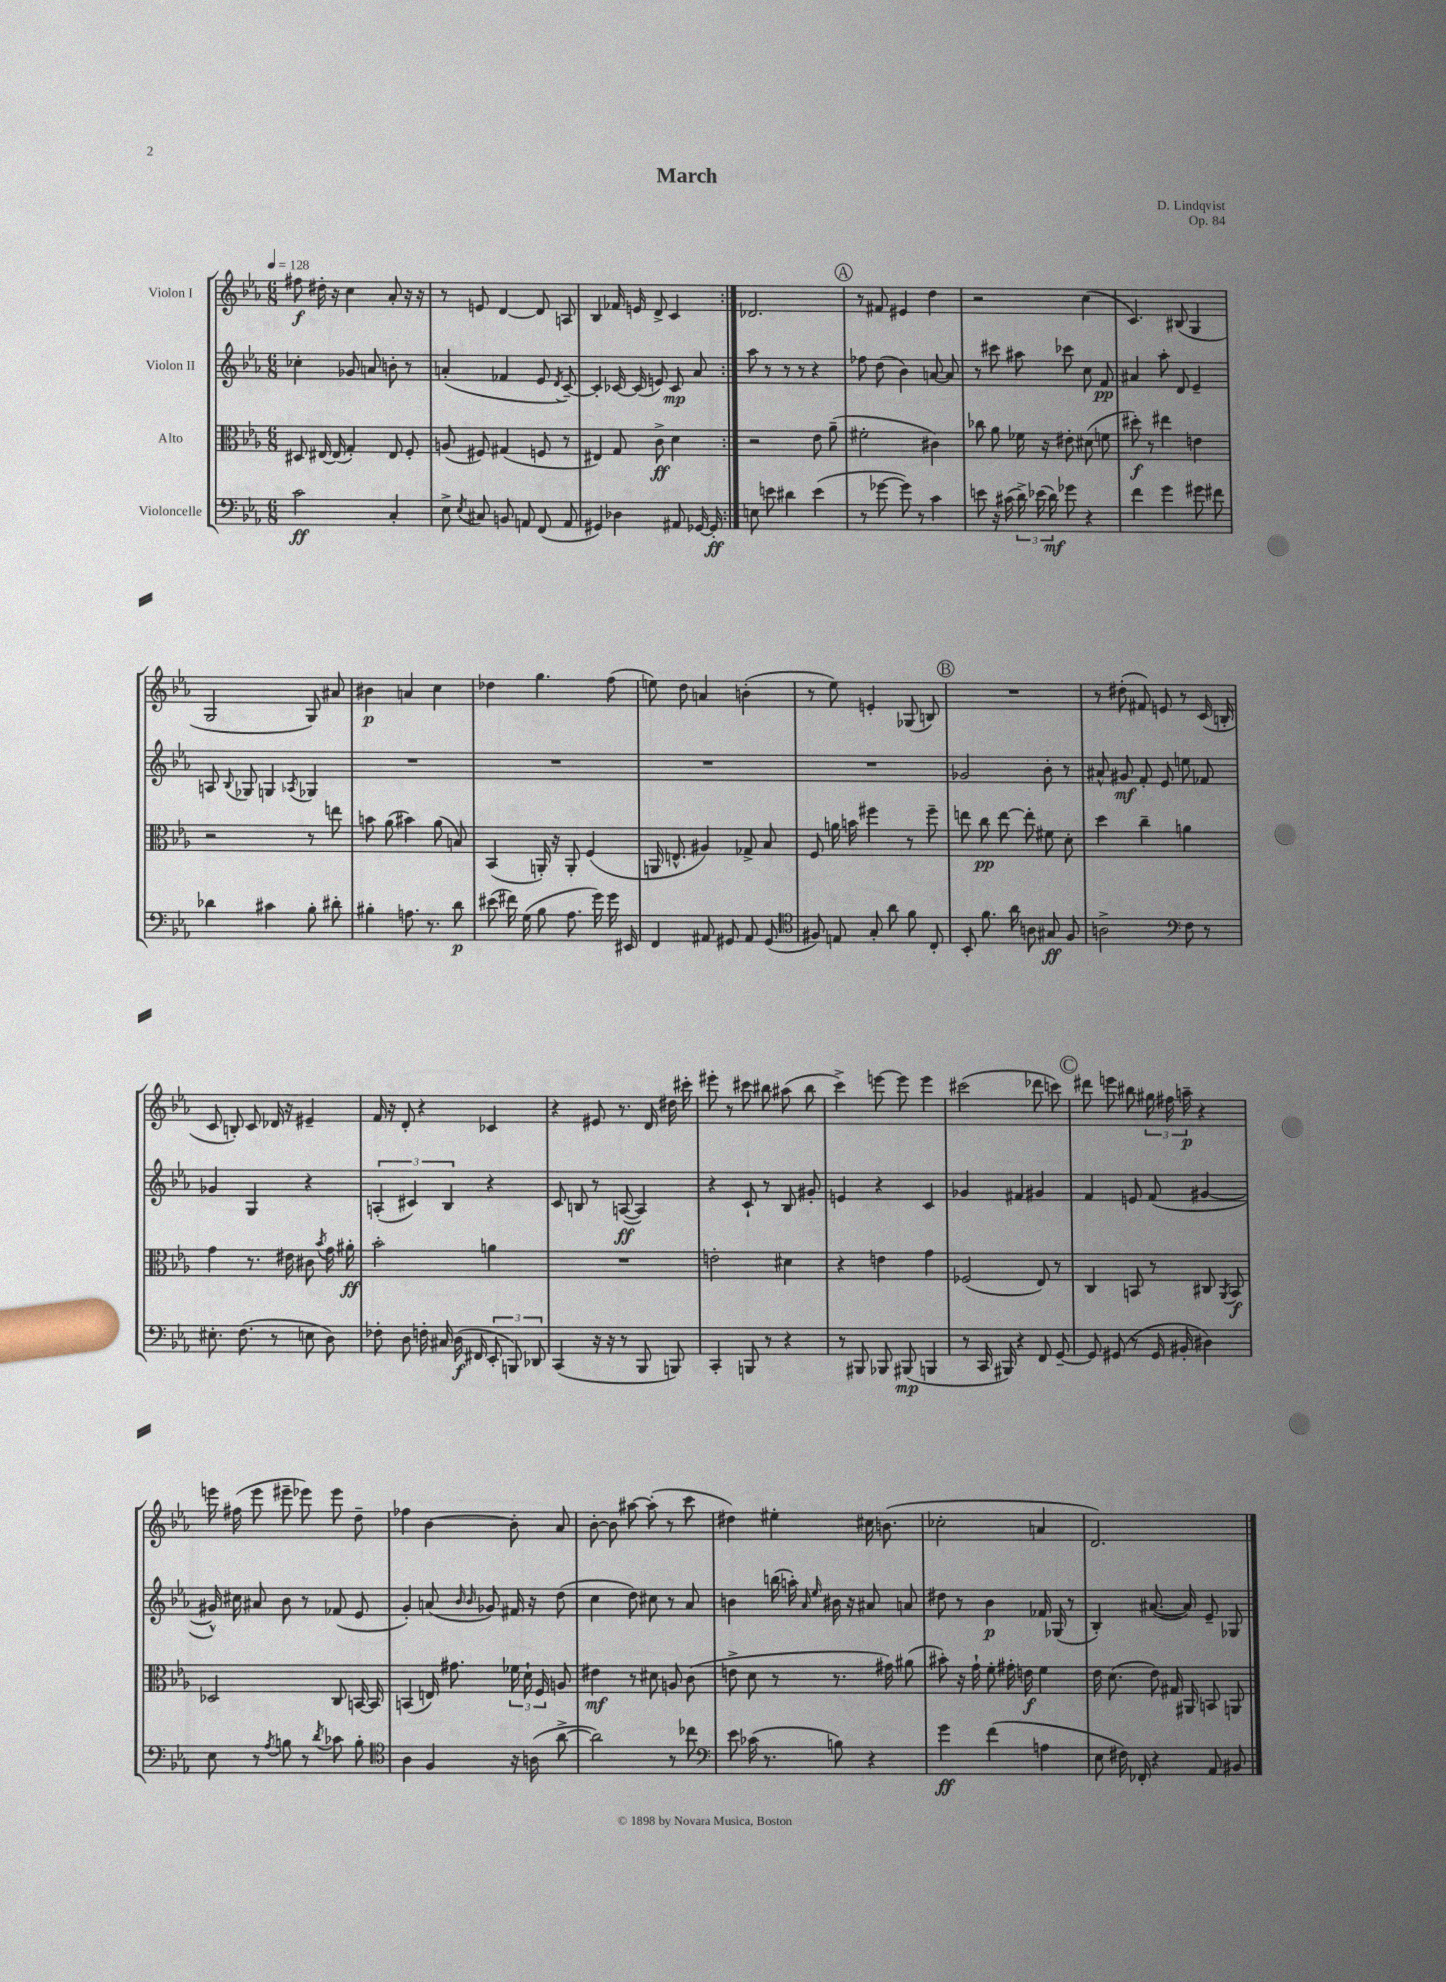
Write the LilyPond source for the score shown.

\header { title = "March" composer = "D. Lindqvist" opus = "Op. 84" }
<<
\new StaffGroup <<
\new Staff = "s0" \with { instrumentName = "Violon I" } {
    \clef treble \key ees \major \numericTimeSignature \time 6/8 \tempo 4 = 128
    \autoBeamOff \repeat volta 2 { fis''8\f dis''16-. r16 c''4 aes'8-. r16 r16 |
    r8 e'8 d'4~ d'8 a8 |
    bes4 fes'16 e'16 d'8-> c'4 | }
    des'2. |
    \mark \markup { \circle "A" } r8 fis'8 eis'4 d''4 |
    r2 c''4( |
    c'4.) bis8( g4 |
    g2 g8) ais'8 |
    bis'4\p a'4 c''4 |
    des''4 g''4. f''8( |
    e''8) d''8 a'4 b'4-.( |
    r8 ees''8) e'4-. ges8( b8) |
    \mark \markup { \circle "B" } R2. |
    r8 dis''8-.( fis'8) e'8 r8 c'16( b16-. |
    c'8 b8-.) c'8 des'16 r16 eis'4-- |
    f'16 r16 d'8-. r4 ces'4 |
    r4 eis'8 r8. d'16 dis''16 cis'''16-. |
    eis'''8-. r8 cis'''8 bis''8 ais''8( bis''8 |
    c'''4->) e'''8~ e'''8 e'''4 |
    cis'''2( des'''8 c'''8) |
    \mark \markup { \circle "C" } dis'''8 e'''8 bis''8 \tuplet 3/2 { gis''16 fis''16 a''16--\p } r4 |
    e'''16 fis''16( e'''8 eis'''8-- ees'''8) ees'''8 d''8-- |
    fes''4 bes'4~ bes'8-. aes'8 |
    bes'8~-. bes'8 ais''8~ ais''8-.( r8 c'''8 |
    dis''4) eis''4-. cis''16 b'8.( |
    ces''2-. a'4 |
    d'2.) \bar "|." |
}
\new Staff = "s1" \with { instrumentName = "Violon II" } {
    \clef treble \key ees \major \numericTimeSignature \time 6/8
    \autoBeamOff \repeat volta 2 { ces''4-. ges'8 a'8 b'8-. r8 |
    a'4-.( fes'4 ees'8 \acciaccatura { d'8 } c'8~--) |
    c'4-. ces'16~ ces'16( e'8) ces'8\mp aes'8 | }
    aes''8 r8 r8 r8 r4 |
    \mark \markup { \circle "A" } fes''8 d''8( bes'4) a'8~ a'8 |
    r8 cis'''8 ais''8 ces'''8 c''8 f'8\pp |
    ais'4 aes''8-. d'8 ees'4-- |
    a8 \appoggiatura { bes8 } ges8 g4 \acciaccatura { aes8 } ges4 |
    R2. |
    R2. |
    R2. |
    R2. |
    \mark \markup { \circle "B" } ges'2 bes'8-. r8 |
    ais'8-^ gis'8\mf f'8-. ees'8 e''8 fes'8 |
    ges'4 g4 r4 |
    \tuplet 3/2 { a4-.( cis'4) bes4 } r4 |
    c'8 b8 r8 a8~\ff( a4) |
    r4 c'8-! r8 bes8 gis'8-. |
    e'4 r4 c'4 |
    ges'4 fis'4 gis'4 |
    \mark \markup { \circle "C" } f'4 e'8 f'8( gis'4~ |
    gis'16-^) cis''16 ais'8 bes'8 r8 fes'8( ees'8 |
    g'4-.) a'8( \grace { bes'16 bes'16 } ges'8) fis'16 r16 d''8( |
    c''4 d''8) cis''8 r8 aes'8 |
    b'4 b''16( a''16-.) \grace { aes'16 ees''16 } bis'16 r16 ais'8 a'8 |
    dis''8 r8 bes'4\p fes'16 ges16( r8 |
    bes4-.) ais'8.~( ais'16) ees'8-- ges8 \bar "|." |
}
\new Staff = "s2" \with { instrumentName = "Alto" } {
    \clef alto \key ees \major \numericTimeSignature \time 6/8
    \autoBeamOff \repeat volta 2 { dis8 eis16~ eis16( g4-.) eis8 f8-. |
    a8( fis8) gis4( f8 r8 |
    eis4) g8 c'8->\ff d'4 | }
    r2 ees'8 aes'8--( |
    \mark \markup { \circle "A" } fis'2-. cis'4) |
    ces''8 aes'8 fes'16 r16 eis'8-. dis'8( f'8 |
    dis''8-.\f) r8 eis''4 e'4 |
    r2 r8 e''8 |
    b'8 aes'8( bis'4) aes'8( b8) |
    bes,4( a,16-.) r16 a,8-. f4( |
    a,16 e8.-^ ais4) ges8-> bes8 |
    f8 a'16 b'16 fis''4 r8 fis''8-- |
    \mark \markup { \circle "B" } e''8 c''8\pp e''8~ e''8-. fis'8 d'8-. |
    d''4 c''4-- a'4 |
    g'4 r8. eis'16 cis'8 \acciaccatura { bes'8 } g'16 ais'16-.\ff |
    bes'2-. a'4 |
    R2. |
    e'2-. dis'4 |
    r4 e'4 g'4 |
    fes2( ees8) r8 |
    \mark \markup { \circle "C" } c4 b,8 r8 cis8 \acciaccatura { aes,8 } b,8\f |
    des2 c8 b,16~ b,16 |
    b,4( e16) gis'8. \tuplet 3/2 { fes'16 d'16-! f16 } a8 |
    eis'4\mf r8 dis'8 a8 c'8( |
    e'8-> d'8 r8 r8. gis'16) ais'8( |
    bis'8-.) r16 g'16-! f'8-. gis'16-. e'16\f f'4 |
    ees'16 d'8.( ees'8) gis16 ais,16 b,8 a,8 \bar "|." |
}
\new Staff = "s3" \with { instrumentName = "Violoncelle" } {
    \clef bass \key ees \major \numericTimeSignature \time 6/8
    \autoBeamOff \repeat volta 2 { c'2\ff c4-. |
    ees8-> \acciaccatura { ees8 } cis8 b,8 a,8 f,8( a,8 |
    gis,4) des4 ais,8 ges,16~ ges,16-.\ff | }
    e8 e'8 dis'4 e'4( |
    \mark \markup { \circle "A" } r8 ges'8~ ges'8) r8 c'4 |
    e'8 r16 cis'16( \tuplet 3/2 { d'16->) ees'16( d'16\mf) } ges'8 r4 |
    f'4 g'4 gis'8 fis'8 |
    des'4 cis'4 bes8-. dis'8-. |
    bis4-. a8. r8. d'8\p |
    eis'8( fis'16) g16( bes8 aes8. g'16) g'16 eis,16 |
    f,4 ais,8 gis,8 ais,8 gis,8( |
    \clef tenor fis8) e8 g8-. aes'8 f'8 c8-. |
    \mark \markup { \circle "B" } bes,8-. f'8. aes'16 a8 gis8\ff f8 |
    a2-> \clef bass f8 r8 |
    eis8.-. f8.( r8 e8 d8) |
    fes8-. d8 f16-. cis16 d16\f( fis,16 \tuplet 3/2 { ees,8-. b,,8) des,8 } |
    c,4( r16 r16 r8 bes,,8 b,,8) |
    c,4-. b,,8 r8 r4 |
    r8 bis,,8 bes,,8 bis,,8\mp( b,,4 |
    r8 c,16 bis,,16) r4 f,8 g,8~-- |
    \mark \markup { \circle "C" } g,8 gis,8( r8 gis,16 bis,16-. dis4) |
    ees8 r8 \acciaccatura { aes8 } b8 r8 \acciaccatura { d'8 } ces'8 b8-. |
    \clef tenor aes4 f4 r16 a16( aes'8~-> |
    aes'2) r8 ces''8 |
    \clef bass ees'8 ces'16( r8. b8) r4 |
    g'4\ff f'4( a4 |
    ees8 fis16) fes,16-. r4 aes,8 bis,8 \bar "|." |
}
>>
>>
\layout { \context { \Score \remove "Bar_number_engraver" } }
